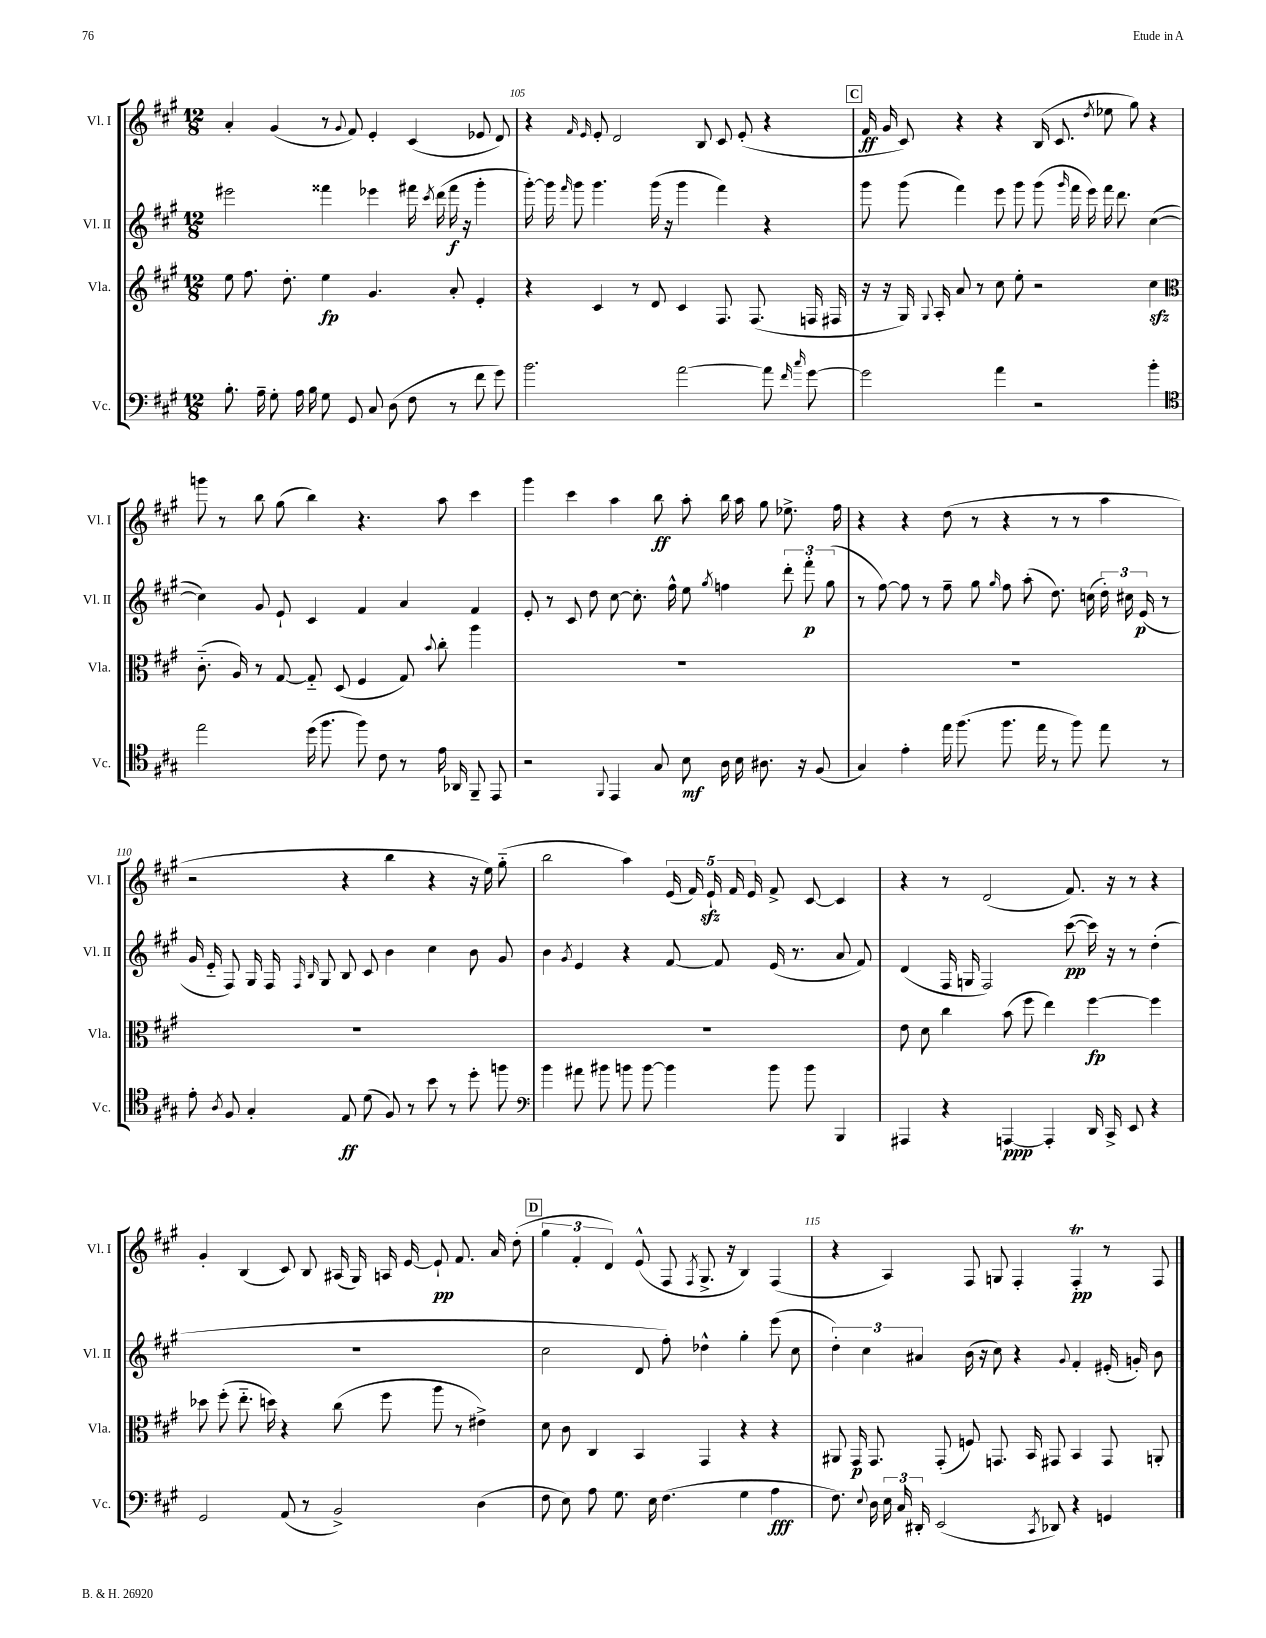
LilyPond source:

<<
\new StaffGroup <<
\new Staff = "s0" \with { instrumentName = "Vl. I" shortInstrumentName = "Vl. I" } {
    \clef treble \key a \major \numericTimeSignature \time 12/8
    \autoBeamOff a'4-. gis'4( r8 \appoggiatura { gis'8 } fis'8) e'4-. cis'4( ees'8 d'8) |
    r4 \grace { fis'16 e'16 } e'8-. d'2 b8 cis'8 e'8-.( r4 |
    \mark \markup { \box "C" } fis'16\ff gis'16 cis'8) r4 r4 b16( cis'8. \acciaccatura { d''8 } ees''8 gis''8) r4 |
    g'''8 r8 b''8 gis''8( b''4) r4. a''8 cis'''4 |
    gis'''4 cis'''4 a''4 b''8\ff a''8-. b''16 a''16 gis''8 ees''8.-> fis''16 |
    r4 r4 d''8( r8 r4 r8 r8 a''4 |
    r2 r4 b''4 r4 r16 e''16) gis''8-_( |
    b''2 a''4) \tuplet 5/4 { e'16( fis'16) e'16-!\sfz fis'16 e'16 } fis'8-> cis'8~ cis'4 |
    r4 r8 d'2( fis'8.) r16 r8 r4 |
    gis'4-. b4( cis'8) b8 ais16( gis16) a16 e'16~ e'8-!\pp fis'8. a'16 d''8-.( |
    \mark \markup { \box "D" } \tuplet 3/2 { gis''4 fis'4-. d'4) } e'8-^( fis8 \acciaccatura { fis8 } gis8.-> r16 b4) fis4( |
    r4 a4) fis8 g8 fis4-. fis4-.\trill\pp r8 fis8 \bar "|." |
}
\new Staff = "s1" \with { instrumentName = "Vl. II" shortInstrumentName = "Vl. II" } {
    \clef treble \key a \major \numericTimeSignature \time 12/8
    \autoBeamOff eis'''2 fisis'''4 ees'''4 fis'''16 \acciaccatura { cis'''8 } d'''16( fis'''16\f r16 gis'''4-. |
    gis'''16~-.) gis'''16 \grace { fis'''16 } gis'''8 gis'''4. gis'''16( r16 gis'''4 fis'''4) r4 |
    \mark \markup { \box "C" } gis'''8 gis'''8( fis'''4) e'''8 gis'''8 gis'''8( \grace { gis'''16 } fis'''16 e'''16) fis'''16 d'''8. cis''4~( |
    cis''4) gis'8 e'8-! cis'4 fis'4 a'4 fis'4 |
    e'8-. r8 cis'8 d''8 cis''8~ cis''8.-. fis''16-^ e''8 \acciaccatura { gis''8 } f''4 \tuplet 3/2 { d'''8-. fis'''8-.\p gis''8( } |
    r8 fis''8~) fis''8 r8 fis''8-- gis''8 \grace { gis''16 } fis''8 a''8-.( d''8.) c''16( \tuplet 3/2 { d''16-.) cis''16 e'16\p( } r8 |
    gis'16 e'16-_ fis8) gis16 fis16 \grace { fis16 b16 } gis8 b8 cis'8 b'4 cis''4 b'8 gis'8 |
    b'4 \acciaccatura { gis'8 } e'4 r4 fis'8~ fis'8 e'16( r8. a'8 fis'8) |
    d'4( fis16 g16 fis2) cis'''8~\pp( cis'''16) r16 r8 d''4-.( |
    R1. |
    \mark \markup { \box "D" } cis''2 d'8 fis''8-.) des''4-^ gis''4-. e'''8( cis''8 |
    \tuplet 3/2 { d''4-.) cis''4 ais'4 } b'16( r16 cis''8) r4 \appoggiatura { gis'8 } fis'4-. eis'16-.( g'16-.) b'8 \bar "|." |
}
\new Staff = "s2" \with { instrumentName = "Vla." shortInstrumentName = "Vla." } {
    \clef treble \key a \major \numericTimeSignature \time 12/8
    \autoBeamOff e''8 fis''8. d''8.-. e''4\fp gis'4. a'8-. e'4-. |
    r4 cis'4 r8 d'8 cis'4 fis8. fis8.( f16 fis16 |
    \mark \markup { \box "C" } r16 r16 gis16) \appoggiatura { gis8 } a16-. a'8 r8 cis''8 e''8-. r2 cis''4\sfz |
    \clef alto cis'8.-_( a16) r8 gis8~ gis8-_ d8( fis4 gis8) \appoggiatura { b'8 } cis''8-. a''4 |
    R1. |
    R1. |
    R1. |
    R1. |
    e'8 d'8 cis''4 b'8( fis''8 e''4) fis''4~\fp fis''4 |
    des''8 fis''8-.( e''8.-_ d''16) r4 cis''8( fis''8 a''8 r8 eis'4->) |
    \mark \markup { \box "D" } d'8 cis'8 cis4 b,4 gis,4 r4 r4 |
    ais,8 gis,16\p gis,8. gis,8-.( f8) g,8. b,16 gis,8 b,4 gis,8 a,8-. \bar "|." |
}
\new Staff = "s3" \with { instrumentName = "Vc." shortInstrumentName = "Vc." } {
    \clef bass \key a \major \numericTimeSignature \time 12/8
    \autoBeamOff b8.-. a16-- gis8-. a16 b16 gis8 gis,8 cis8 d8( fis8 r8 fis'8 gis'8) |
    b'2. a'2~ a'8 \grace { fis'16 cis''16 } gis'8~ |
    \mark \markup { \box "C" } gis'2 a'4 r2 b'4-. |
    \clef tenor e''2 d''16( fis''8. fis''8) cis'8 r8 e'16 aes,16 fis,8-- e,8 |
    r2 \appoggiatura { fis,8 } e,4 gis8 b8\mf a16 b16 ais8. r16 fis8( |
    gis4) e'4-. e''16 fis''8.( fis''8. e''16 r8 fis''8) e''8 r8 |
    e'8-. \acciaccatura { a8 } fis8 gis4-. e8\ff d'8( fis8) r8 b'8 r8 d''8-. f''8 |
    \clef bass b'4 ais'8 bis'8 b'8 b'8~ b'4 b'8 b'8 b,,4 |
    ais,,4 r4 a,,4~\ppp a,,4-. d,16 cis,16-> e,8 r4 |
    gis,2 a,8( r8 b,2->) d4( |
    \mark \markup { \box "D" } fis8 e8) a8 gis8. e16 fis4.( gis4 a4\fff |
    fis8.) \appoggiatura { e8 } d16 \tuplet 3/2 { e16 cis16 dis,16-. } e,2( \acciaccatura { cis,8 } des,8) r4 g,4 \bar "|." |
}
>>
>>
\layout { \context { \Score currentBarNumber = #104 \override BarNumber.break-visibility = ##(#f #t #t) barNumberVisibility = #(every-nth-bar-number-visible 5) } }
